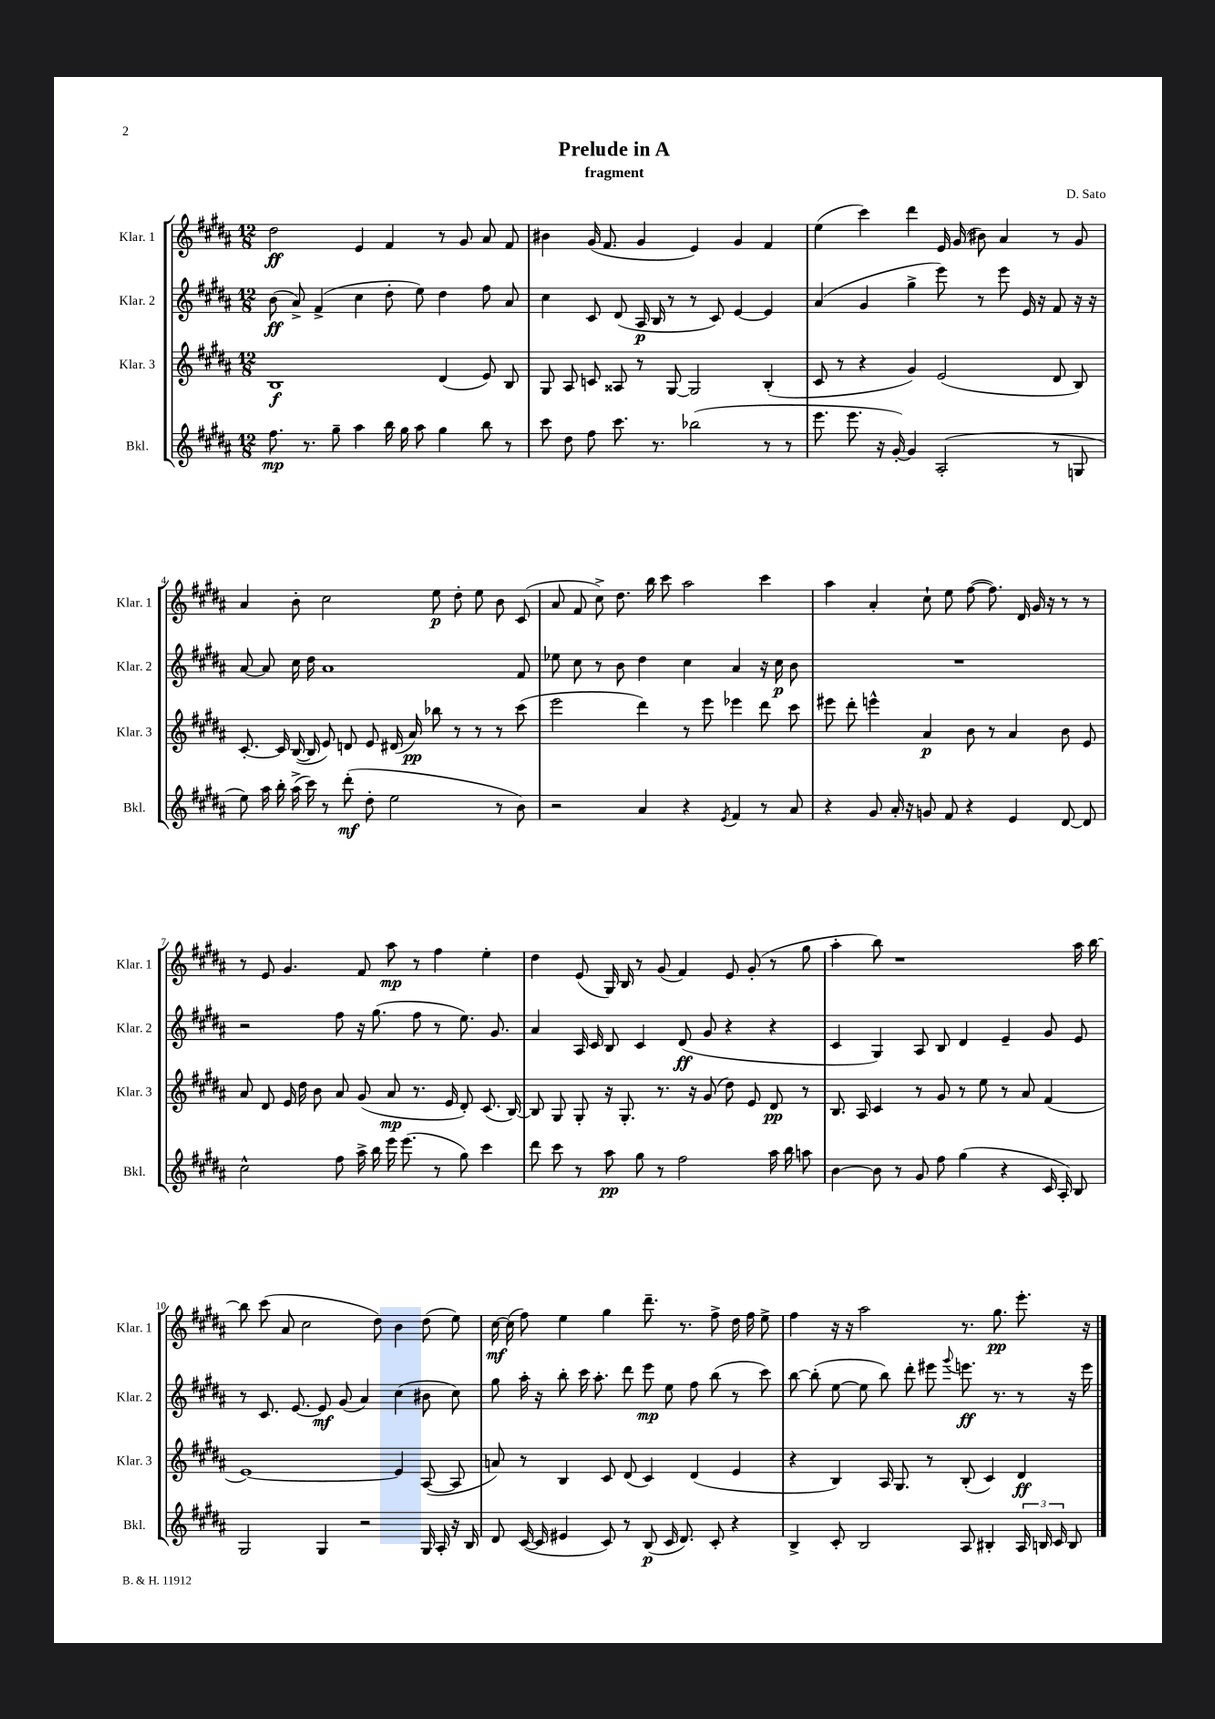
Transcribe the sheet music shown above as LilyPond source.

\header { title = "Prelude in A" composer = "D. Sato" subtitle = "fragment" }
<<
\new StaffGroup <<
\new Staff = "s0" \with { instrumentName = "Klar. 1" shortInstrumentName = "Klar. 1" } {
    \clef treble \key b \major \numericTimeSignature \time 12/8
    \autoBeamOff dis''2\ff e'4 fis'4 r8 gis'8 ais'8 fis'8 |
    bis'4 gis'16( fis'8. gis'4 e'4) gis'4 fis'4 |
    e''4( cis'''4) dis'''4 e'16 gis'16( bis'8) ais'4 r8 gis'8 |
    ais'4 b'8-. cis''2 e''8\p dis''8-. e''8 b'8 cis'8( |
    ais'8 fis'8 cis''8->) dis''8. b''16 cis'''8 ais''2 cis'''4 |
    ais''4 ais'4-. cis''8-! e''8 fis''8~( fis''8.) dis'16 gis'16 r16 r8 r8 |
    r8 e'8 gis'4. fis'8 ais''8\mp r8 fis''4 e''4-. |
    dis''4 e'8( gis16) b16 r8 gis'8( fis'4) e'8 gis'8-.( r8 gis''8 |
    ais''4-. b''8) r1 ais''16 b''16~ |
    b''8 cis'''8( ais'8 cis''2 dis''8) b'4 dis''8( e''8) |
    cis''16~\mf cis''16( fis''8) e''4 gis''4 dis'''8.-- r8. fis''8-> dis''16 fis''16 e''8-> |
    fis''4 r16 r16 ais''2 r8. gis''8.\pp e'''8.-. r16 \bar "|." |
}
\new Staff = "s1" \with { instrumentName = "Klar. 2" shortInstrumentName = "Klar. 2" } {
    \clef treble \key b \major \numericTimeSignature \time 12/8
    \autoBeamOff b'8\ff( ais'8->) fis'4->( cis''4 dis''8-. e''8) dis''4 fis''8 ais'8 |
    cis''4 cis'8 dis'8( ais16\p b16 r8 r8 cis'8) e'4~ e'4 |
    ais'4( gis'4 gis''4-> e'''8) r8 e'''8 e'16 r16 fis'8 r16 r16 |
    ais'8~ ais'8 cis''16 dis''16 ais'1 fis'8 |
    ees''8 cis''8 r8 b'8 dis''4 cis''4 ais'4 r16 cis''16\p b'8 |
    R1. |
    r2 fis''8 r16 gis''8.( fis''8 r8 e''8.) gis'8. |
    ais'4 ais16 cis'16 b8 cis'4 dis'8\ff( gis'8 r4 r4 |
    cis'4 gis4) ais8 b8 dis'4 e'4-- gis'8 e'8 |
    r8 cis'8. e'8.~ e'8\mf gis'8( ais'4) cis''4( bis'8 cis''8) |
    gis''8 ais''16-. r16 b''8-. cis'''16 ais''8.-. dis'''8 e'''8\mp e''8 fis''8 b''8( r8 cis'''8) |
    b''8~ b''8-.( e''8~ e''8 b''8) dis'''8-. eis'''8 \appoggiatura { gis'''8 } e'''8.\ff r8. r8 r16 e'''16 \bar "|." |
}
\new Staff = "s2" \with { instrumentName = "Klar. 3" shortInstrumentName = "Klar. 3" } {
    \clef treble \key b \major \numericTimeSignature \time 12/8
    \autoBeamOff b1\f dis'4( e'8) b8 |
    gis8 ais8 c'8 aisis8 r8 gis8~ gis2 b4-.( |
    cis'8 r8 r4 gis'4) e'2( dis'8 b8) |
    cis'8.~-. cis'16 b16~( b16 e'8) d'8 e'8 dis'16( ais'16\pp) bes''8 r8 r8 r8 cis'''8( |
    e'''2 dis'''4) r8 e'''8 ees'''4 dis'''8 cis'''8 |
    eis'''8 dis'''8-. e'''4-^ ais'4\p b'8 r8 ais'4 b'8 e'8 |
    ais'8 dis'8 e'16 dis''16 b'8 ais'8 gis'8( ais'8\mp r8. e'16 dis'8-.) cis'8.( b16~) |
    b8 gis8 gis8-. r16 gis8.-. r8. r16 gis'8( dis''8) e'8 dis'8\pp r8 |
    b8. ais16 cis'4 r8 gis'8 r8 e''8 r8 ais'8 fis'4( |
    e'1~) e'4 ais8~( ais8 |
    a'8) r8 b4 cis'8 dis'8( cis'4) dis'4( e'4 |
    r4 b4) ais16 gis8. r8 b8-.( cis'4) dis'4\ff \bar "|." |
}
\new Staff = "s3" \with { instrumentName = "Bkl." shortInstrumentName = "Bkl." } {
    \clef treble \key b \major \numericTimeSignature \time 12/8
    \autoBeamOff fis''8.\mp r8. gis''8-- ais''4 b''16 gis''16 ais''8 gis''4 b''8 r8 |
    cis'''8 dis''8 fis''8 cis'''8. r8. bes''2( r8 r8 |
    e'''8. e'''8. r16 gis'16~-.) gis'4 ais2-.( r8 g8 |
    e''8) ais''16 b''16-. ais''16->( cis'''16) r8 dis'''8-.\mf( dis''8-. e''2 r8 b'8) |
    r2 ais'4 r4 \acciaccatura { e'8 } fis'4 r8 ais'8 |
    r4 gis'8 ais'16-. r16 g'8 fis'8 r4 e'4 dis'8~ dis'8 |
    cis''2-^ fis''8 ais''16-> b''16 e'''16 e'''8.( r8 gis''8) cis'''4 |
    dis'''8 cis'''8 r8 ais''8\pp gis''8 r8 fis''2 ais''16 b''16 a''8 |
    b'4~ b'8 r8 gis'8 fis''8 gis''4( r4 cis'16 ais16-.) b8 |
    gis2 gis4 r2 gis16 ais16-. r16 b16 |
    dis'8 cis'16~( cis'16 eis'4 cis'8) r8 b8\p( cis'16 dis'8.) cis'8-. r4 |
    b4-> cis'8-. b2 ais8 bis4-. \tuplet 3/2 { ais16 b16 cis'16 } b8 \bar "|." |
}
>>
>>
